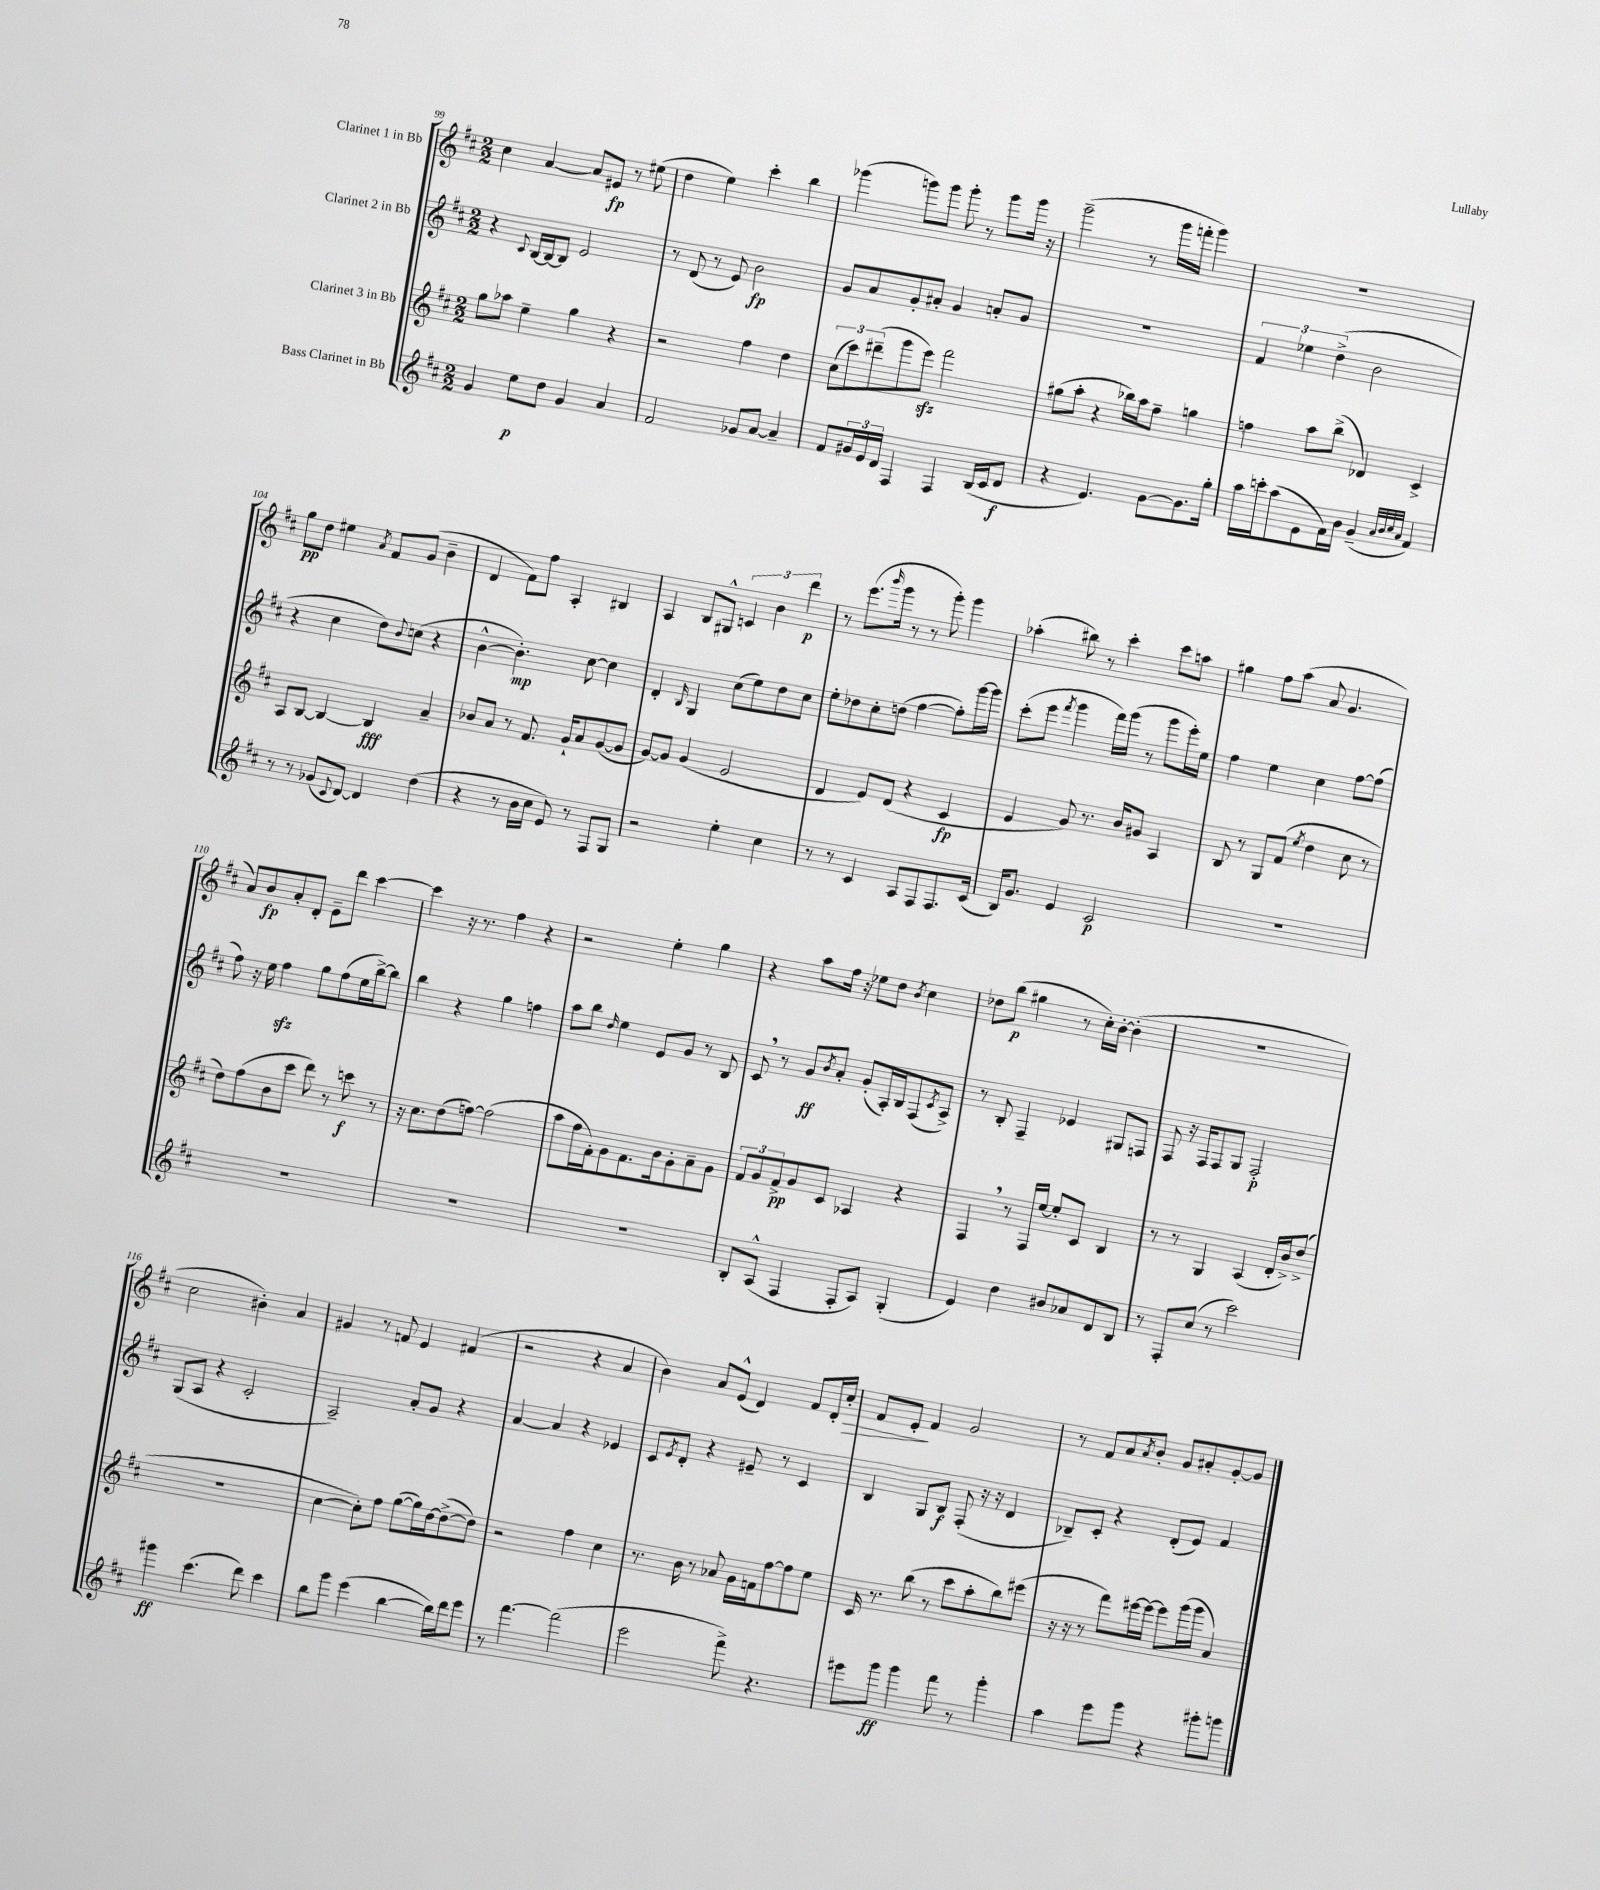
<<
\new StaffGroup <<
\new Staff = "s0" \with { instrumentName = "Clarinet 1 in Bb" } {
    \clef treble \key d \major \numericTimeSignature \time 2/2
    cis''4 a'4~ a'8 eis'8\fp r8 eis''8( |
    d''4 e''4) cis'''4-. b''4 |
    ges'''4( g'''8) g'''8 g'''8-. r8 g'''8 g'''16 r16 |
    g'''2--( r8 g'''16 f'''16-. g'''4) |
    R1 |
    g''8\pp d''8 eis''4 \acciaccatura { a'8 } fis'8 g'8( b'4-- |
    d'4 fis'8) fis''8 a4-. bis4 |
    a4 b8 gis8-^ \tuplet 3/2 { c'4 b'4 d'''4\p } |
    r8 e'''8.( \grace { b'''16 } g'''16 r8 r8 g'''8-.) g'''4 |
    aes''4-.( bis''8) r8 cis'''4-. cis'''8 a''8 |
    gis''4 fis''8 a''8( a'8 g'4. |
    a'8) b'8\fp a'8-. d'8-. e'8-- d'''8 cis'''4~ |
    cis'''4 r16 r8. fis''4 r4 |
    r2 e''4-. g''4 |
    r4 a''8 fis''16 r16 ees''8 d''8 \acciaccatura { b'8 } cis''4 |
    des''8 b''8\p( gis''4 r8 cis''16-.) b'16~-. b'4-.( |
    R1 |
    cis''2 bis'4-.) a'4 |
    gis'4 r8 f'8 e'4 fis'4( |
    r2 r4 a'4 |
    b'4) a'8 e'8-^( d'4) fis'8 d'16-. cis''16-.\> |
    fis'8 e'8-.\! fis'4 g'2 |
    r8 fis'8 a'8 \acciaccatura { a'8 } b'8-. g'8 ais'8-. g'8~-. g'8 \bar "|." |
}
\new Staff = "s1" \with { instrumentName = "Clarinet 2 in Bb" } {
    \clef treble \key d \major \numericTimeSignature \time 2/2
    r4 \appoggiatura { cis'8 } b16~ b16~ b8 e'2 |
    r8 d'8( r8 e'8) b'2\fp |
    g'8 a'8 g'8-. ais'8-. g'4 a'8-. g'8 |
    R1 |
    \tuplet 3/2 { fis'4 ees''4 d''4->( } b'2 |
    r4 cis''4 d''8) \appoggiatura { b'8 } c''8( r4 |
    b'4~-^ b'4.-.\mp) cis''8~ cis''4 |
    d'4-. \grace { b16 } g4 cis''8( e''8) d''8 cis''8 |
    e''8-. des''8 cis''8-. d''8( fis''4~ fis''8-.) g'''16~ g'''16 |
    cis'''8-.( e'''8 \acciaccatura { fis'''8 } g'''4 fis'''16) g'''16( r8 g'''8 e'''16-.) e''16 |
    fis''4 e''4 cis''4 fis''8~ fis''8( |
    fis''8) r16 e''16 fis''4\sfz g''8 fis''8( e''16 b''16~->) b''8 |
    b''4 r4 g''4 f''4 |
    a''8 b''8 \grace { d''16 } e''4 e'8 g'8 r8 b8 |
    cis'8 \breathe r8 g'8\ff \acciaccatura { b'8 } a'8-. g'8-.( a16-.) b16 fis8( \acciaccatura { cis'8 } a8->) |
    r8 b8-. fis4-- ees'4 gis8 f8 |
    fis8 r16 fis16 fis8 g8 fis2-.\p |
    g8( a8 r4 cis'2-. |
    a2--) a'8-. g'8 r4 |
    a'4~ a'4 r4 ees'4 |
    cis'8 \acciaccatura { e'8 } d'8-. r4 eis'8-- r8 cis'4 |
    b4 g8 b8\f fis8-.( r16 r16 d'4 |
    bes8--) cis'8-. r4 d'8-.( e'8) fis'4 \bar "|." |
}
\new Staff = "s2" \with { instrumentName = "Clarinet 3 in Bb" } {
    \clef treble \key d \major \numericTimeSignature \time 2/2
    g''8 aes''8 e''4-- g''4 r4 |
    r2 fis''4 d''4 |
    \tuplet 3/2 { cis''8( cis'''8) dis'''8--( } g'''8 e'''8\sfz) fis'''2 |
    gis''8( a''8-. r4 bes''16) a''16 fis''8-- g''4 |
    f''4 a''8 b''8->( des'4) cis'4-> |
    a8 b8~ b4~ b4\fff a'4-- |
    bes'8 a'8 r8 fis'8. g'16-! a'8 g'8~( g'8 |
    g'8~) g'8 g'4( e'2 |
    d'4 e'8) d'8( r4 cis'4\fp |
    e'4 g'8) r8. b'16 gis'8 a4 |
    b8 r8 g8 fis'8( \acciaccatura { e''8 } d''4 cis''8 r8 |
    d''8) fis''8( b'8 cis'''8 d'''8) r8 c'''8\f r8 |
    r16 cis''8. d''8( f''8~) f''2( |
    a''8 fis''16 fis'16-.) g'8 fis'8. b'16 g'8-. a'8-- g'8 |
    \tuplet 3/2 { fis'8 g'8 fis'8->\pp } g'8 cis'8 aes4 r4 |
    fis4 \breathe r8 fis16 e''16~ e''8-. cis'8 b4 |
    r8 r8 g4 a4( d'16-. b'16->) d''8->( |
    R1 |
    cis''4~ cis''8-.) fis''8 g''8~( g''16) d''16~ d''8~->( d''8) |
    r2 fis''4 cis''4 |
    r8. b'16 r8 aes'8 g'16 f'16 fis''8~ fis''8 e''8 |
    cis'16 r8. b''8( r8 cis'''8 a''8-. b''8) eis'''8( |
    r16 r16 r8 fis'''8) eis'''16~ eis'''16~ eis'''8 g'''16( g'''16 a'4) \bar "|." |
}
\new Staff = "s3" \with { instrumentName = "Bass Clarinet in Bb" } {
    \clef treble \key d \major \numericTimeSignature \time 2/2
    g'4 e''8\p d''8 g'4 a'4 |
    fis'2 ges'8 a'8~ a'4-- |
    fis'8 \tuplet 3/2 { gis'16 e'16 d'16 } fis4 fis4 b16( cis'16 d'8\f |
    r4 e'4.) g'8~ g'8. g''16-. |
    a''16 c'''16-. a''8( e'8 fis'16) b'16 g'4--( \grace { a'32 b'32 cis''32 a'32 } fis'4) |
    r8 r8 ges'8( \appoggiatura { cis'8 } d'8~) d'4 d''4( |
    r4 r8 b'16 cis''16 e'8) r8 fis8 g8 |
    r2 e''4-. cis''4 |
    r8 r8 cis'4 a8 fis8 fis8. cis'16( |
    b16) g'8. e'4 cis'2\p |
    R1 |
    R1 |
    R1 |
    R1 |
    b8-. a8-^( fis4 fis8-. a8) g4-.( |
    e'4) d''4 bis'8 aes'8 d'8 b8 |
    r8 fis8-. cis''8( r8 cis'''2) |
    gis'''4\ff cis'''4.( d'''8) cis'''4 |
    b''8 g'''8 e'''4( b''4~ b''16) d'''16 e'''8 |
    r8 fis'''4.~ fis'''2( |
    e'''2 fis'''8->) r4. |
    eis'''8 g'''8\ff g'''4 fis'''8 r8 g'''4-. |
    a''4 e'''8 g'''8 r4 gis'''8-. g'''8 \bar "|." |
}
>>
>>
\layout { \context { \Score currentBarNumber = #99 } }
